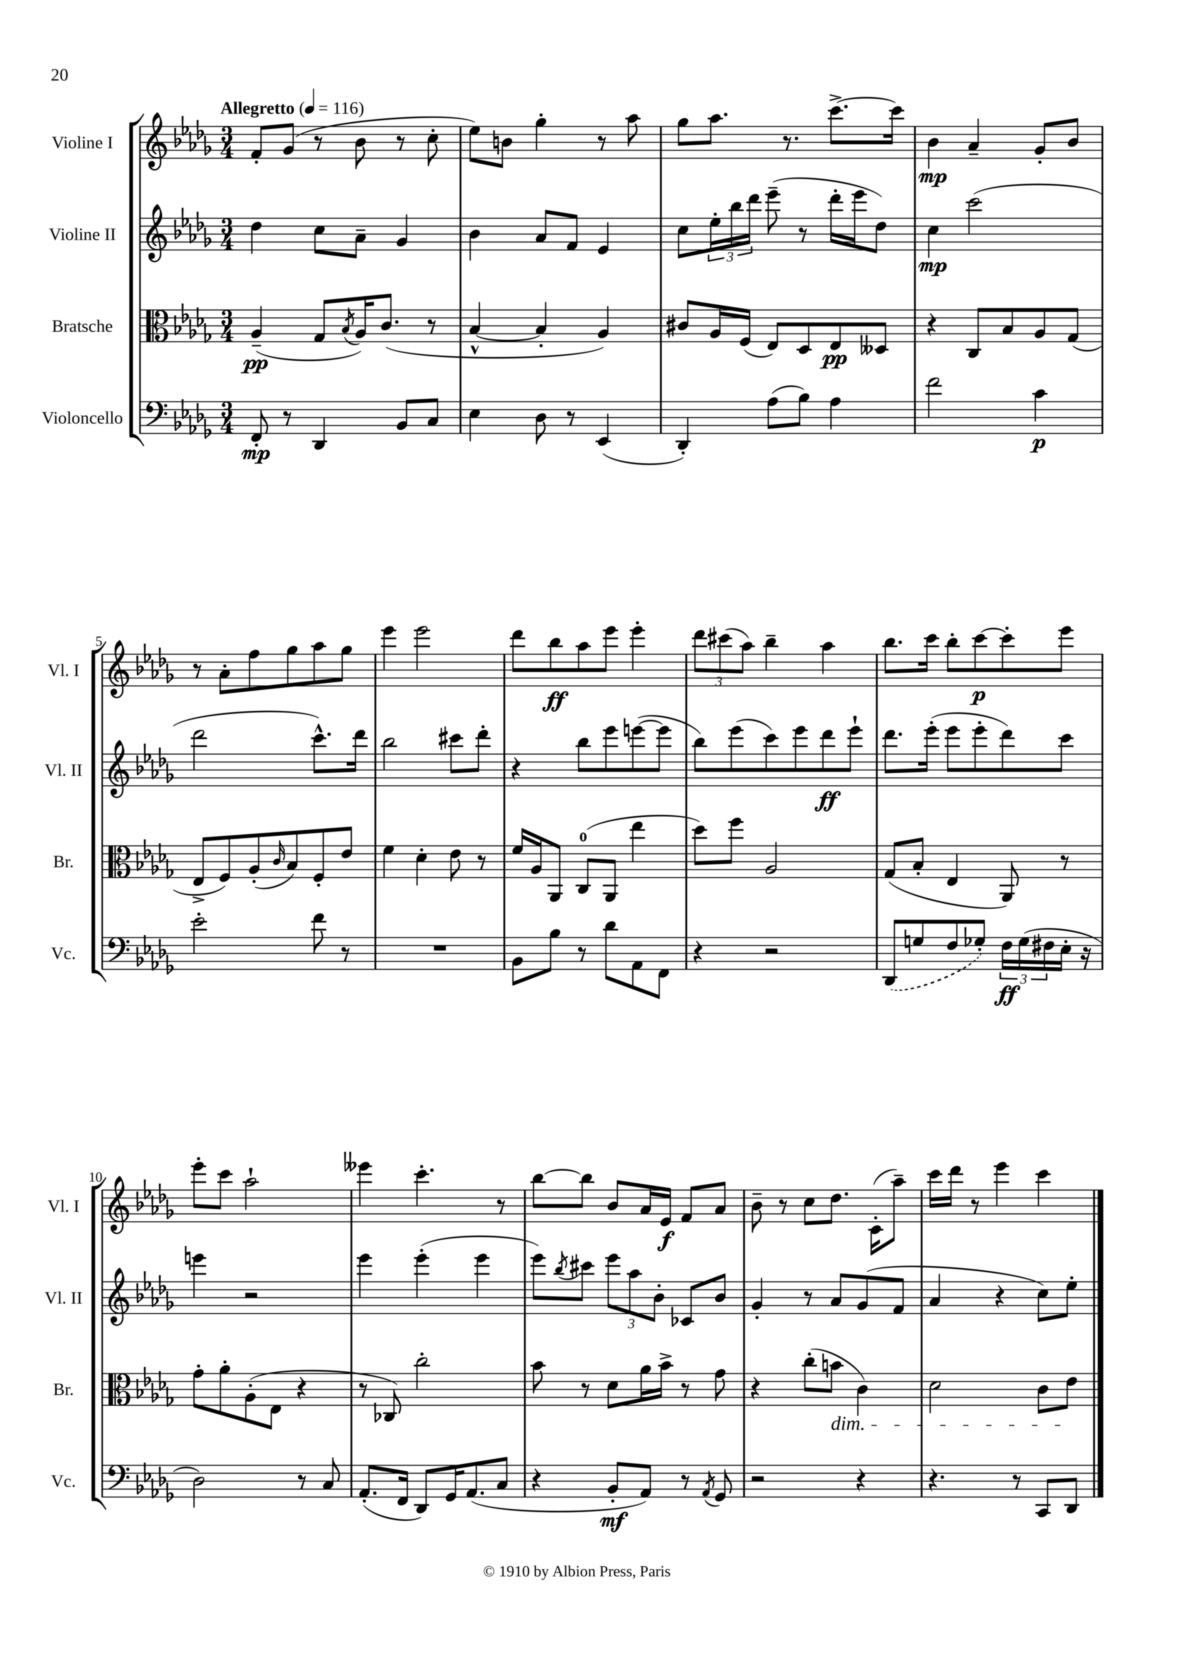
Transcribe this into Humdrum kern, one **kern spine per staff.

**kern	**kern	**kern	**kern
*staff4	*staff3	*staff2	*staff1
*clefF4	*clefC3	*clefG2	*clefG2
*k[b-e-a-d-g-]	*k[b-e-a-d-g-]	*k[b-e-a-d-g-]	*k[b-e-a-d-g-]
*M3/4	*M3/4	*M3/4	*M3/4
*MM116	*MM116	*MM116	*MM116
8FF'/	(4A-~/	4dd-\	8f'/L
8r	.	.	(8g-/J
4DD-/	8G-/L	8cc\L	8r
.	8qB-/	.	.
.	16A-/K)	8a-~\J	8b-\
.	(8.c/J	.	.
8BB-/L	.	4g-/	8r
8C/J	8r	.	8cc'\
=	=	=	=
4E-\	[4B-^^/	4b-\	8ee-\L)
.	.	.	8b\J
8D-\	4B-'/]	8a-/L	4gg-'\
8r	.	8f/J	.
(4EE-/	4A-/)	4e-/	8r
.	.	.	8aa-\
=	=	=	=
4DD-'/)	8c#/L	8cc\L	8gg-\L
.	16A-/L	24ee-'\L	8.aa-\J
.	.	24bb-\	.
.	(16F/JJ	.	.
.	.	24ddd-\JJ	.
(8A-\L	8E-/L)	(8eee-~\	.
.	.	.	8.r
8B-\J)	8D-/	8r	.
4A-\	8E-/	16ddd-'\LL	[8.ccc^\L
.	.	16eee-\J	.
.	8D--/J	8dd-\J)	.
.	.	.	16ccc\]Jk
=	=	=	=
2f\	4r	4cc\	4b-\
.	8C/L	(2ccc\	4a-~/
.	8B-/	.	.
4c\	8A-/	.	8g-'/L
.	(8G-/J	.	8b-/J
=	=	=	=
2e-'\	8E-^/L	2ddd-\	8r
.	8F/)	.	8a-'\L
.	(8A-'/	.	8ff\
.	16qqc/	.	.
.	8B-/)	.	8gg-\
8f\	8F'/	8.ccc^^\L)	8aa-\
8r	8e-/J	.	8gg-\J
.	.	16ddd-\Jk	.
=	=	=	=
2.r	4f\	2bb-\	4eee-\
.	4d-'\	.	2eee-\
.	8e-\	8ccc#\L	.
.	8r	8ddd-'\J	.
=	=	=	=
8BB-\L	16f/LL	4r	8ddd-\L
.	16A-/J	.	.
8B-\J	8AA-/J	.	8bb-\
8r	(8C/L	8bb-\L	8aa-\
8d-\L	8AA-/J	8eee-\	8eee-\J
8AA-\	4ee-\	([8eee\	4eee-'\
8FF\J	.	8eee\]J	.
=	=	=	=
4r	8dd-\L)	8bb-\L)	12ddd-\L
.	.	.	(12ccc#\
.	8ff\J	(8eee-\	.
.	.	.	12aa-\J)
2r	2A-/	8ccc\)	4bb-~\
.	.	8eee-\	.
.	.	8ddd-\	4aa-\
.	.	8eee-`\J	.
=	=	=	=
(8DD-/L	(8G-/L	8.ddd-\L	8.bb-\L
8G/	8B-'/J	.	.
.	.	(16eee-'\Jk	16ccc\Jk
8F/	4E-/	8eee-\L	8bb-'\L
8G-'/J)	.	8eee-'\	[8ccc\
24F\LL	8AA-/)	8ddd-\)	8ccc'\]
(24G-\	.	.	.
24F#\	.	.	.
16E-'\JJ	8r	8ccc\J	8eee-\J
16r	.	.	.
=	=	=	=
2D-\)	8g-'\L	4eee\	8eee-'\L
.	8a-'\	.	8ccc\J
.	(8A-'\	2r	2aa-`\
.	8E-\J	.	.
8r	4r	.	.
8C/	.	.	.
=	=	=	=
(8.AA-'/L	8r	4eee-\	4eee--\
.	8C-/)	.	.
16FF/Jk	.	.	.
8DD-/L)	2cc'\	(4eee-'\	4.ccc'\
16GG-/K	.	.	.
(8.AA-/	.	.	.
.	.	4eee-\	.
8C/J	.	.	8r
=	=	=	=
4r	8b-\	8eee-\L)	[8bb-\L
.	.	8qbb-/	.
.	8r	8ccc#\J	8bb-\]J
8BB-'/L	8d-\L	12eee-\L	8b-/L
.	.	12aa-\	.
8AA-/J)	16a-\L	.	16a-/L
.	.	12b-'\J	.
.	16b-^\JJ	.	16e-/JJ
8r	8r	8c-/L	8f/L
8qAA-/	.	.	.
8GG-/	8g-\	8b-/J	8a-/J
=	=	=	=
2r	4r	4g-'/	8b-~\
.	.	.	8r
.	(8cc'\L	8r	8cc\L
.	8b\J	8a-/L	8.dd-\J
4r	4c\)	(8g-/	.
.	.	.	(16c'\LK
.	.	8f/J	8aa-~\J)
=	=	=	=
4.r	2d-\	4a-/	16ccc\LL
.	.	.	16ddd-\JJ
.	.	.	8r
.	.	4r	4eee-\
8r	.	.	.
8CC/L	8c\L	8cc\L)	4ccc\
8DD-/J	8e-\J	8ee-'\J	.
==	==	==	==
*-	*-	*-	*-
